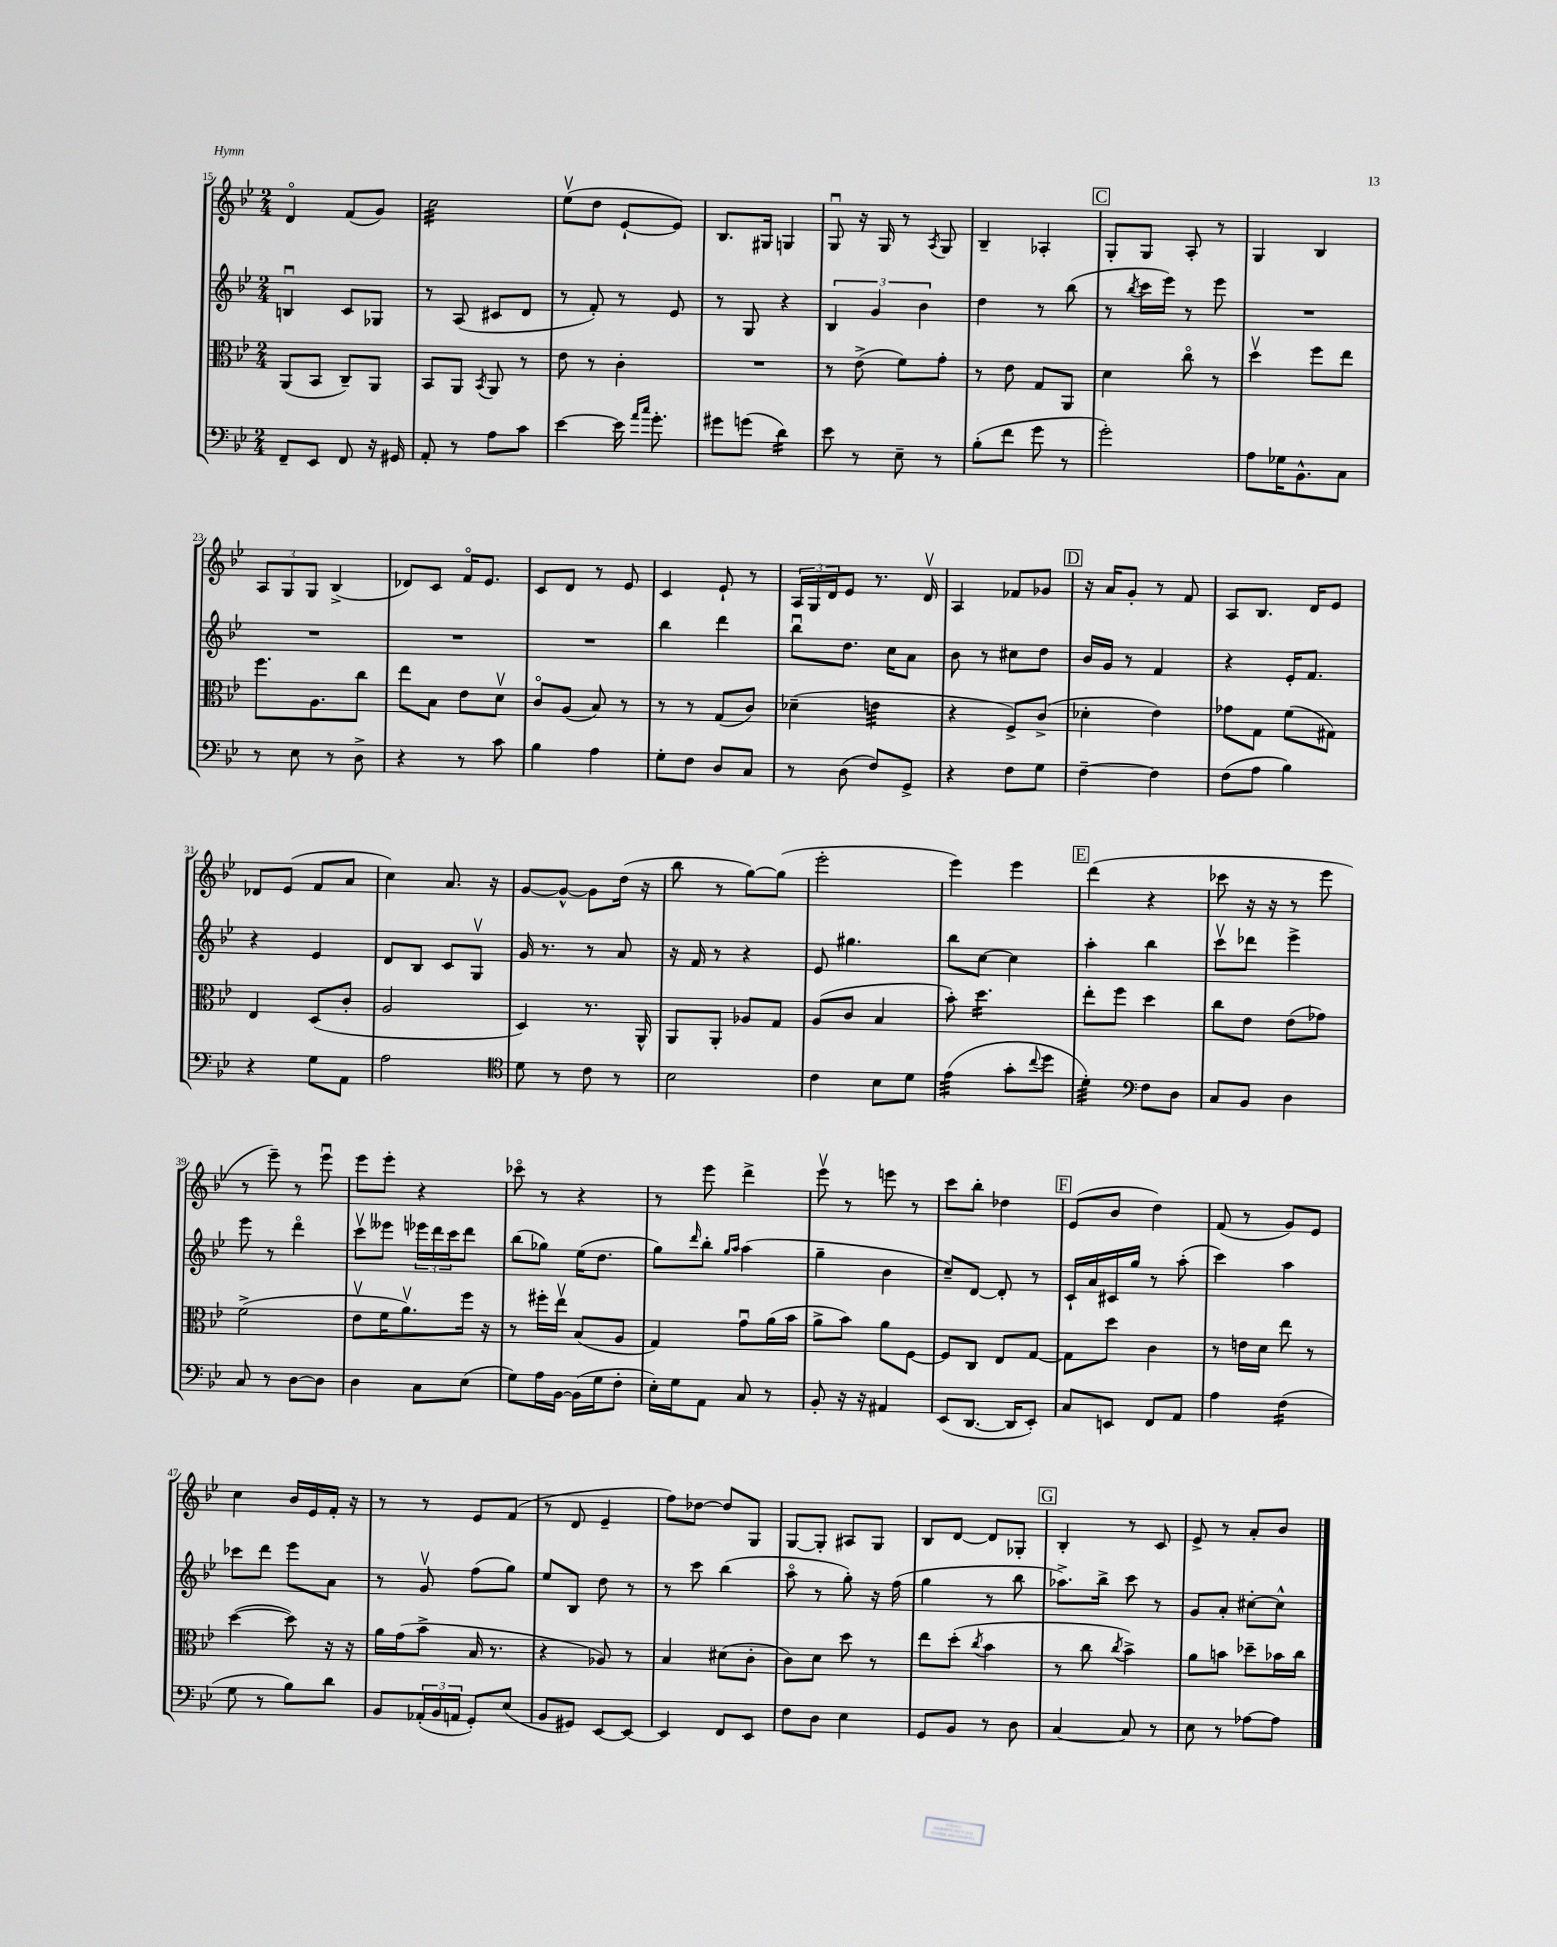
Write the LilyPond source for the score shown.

<<
\new StaffGroup <<
\new Staff = "s0" {
    \clef treble \key bes \major \numericTimeSignature \time 2/4
    d'4\flageolet f'8( g'8) |
    c''2:32 |
    ees''8\upbow( d''8 ees'8~-! ees'8) |
    bes8. gis16 g4 |
    g8\downbow r16 g16 r8 \acciaccatura { a8 } g8 |
    bes4-- aes4-. |
    \mark \markup { \box "C" } g8-. g8 a8-. r8 |
    g4 bes4 |
    \tuplet 3/2 { a8 g8 g8 } bes4->( |
    des'8) c'8 f'16\flageolet ees'8. |
    c'8 d'8 r8 ees'8 |
    c'4 ees'8-! r8 |
    \tuplet 3/2 { a16 g16 d'16 } ees'8 r8. d'16\upbow |
    a4 fes'8 ges'8 |
    \mark \markup { \box "D" } r16 a'16 g'8-. r8 f'8 |
    a8 bes8. d'16 ees'8 |
    des'8 ees'8( f'8 a'8 |
    c''4) a'8. r16 |
    g'8~ g'8~-^ g'8 d''16( r16 |
    bes''8 r8 g''8~) g''8( |
    ees'''2-. |
    ees'''4) ees'''4 |
    \mark \markup { \box "E" } d'''4( r4 |
    ces'''8 r16 r16 r8 ees'''8 |
    r8 ees'''8--) r8 ees'''8\downbow |
    ees'''8 ees'''8-. r4 |
    ces'''8\flageolet r8 r4 |
    r8 ees'''8 d'''4-> |
    ees'''8\upbow r8 e'''8 r8 |
    c'''8 bes''8-. des''4 |
    \mark \markup { \box "F" } ees'8( bes'8 d''4) |
    f'8( r8 g'8) ees'8 |
    c''4 bes'16 ees'16 f'16-. r16 |
    r8 r8 ees'8 f'8( |
    r8 d'8 ees'4-- |
    f''8) des''8~ des''8 g8 |
    g8~ g8-. ais8 g8 |
    bes8 d'8~ d'8 ges8-. |
    \mark \markup { \box "G" } bes4-. r8 c'8 |
    ees'8-> r8 a'8-. bes'8 \bar "|." |
}
\new Staff = "s1" {
    \clef treble \key bes \major \numericTimeSignature \time 2/4
    b4\downbow c'8 ges8 |
    r8 a8( cis'8 d'8 |
    r8 f'8-.) r8 ees'8 |
    r8 g8 r4 |
    \tuplet 3/2 { bes4 g'4 bes'4 } |
    d''4 r8 bes''8( |
    \mark \markup { \box "C" } r8 \acciaccatura { bes''8 } c'''16 ees'''16) r8 ees'''8 |
    R2 |
    R2 |
    R2 |
    R2 |
    bes''4 d'''4 |
    bes''8\downbow d''8. c''16 a'8 |
    bes'8 r8 cis''8 d''8 |
    \mark \markup { \box "D" } bes'16 g'16 r8 f'4 |
    r4 ees'16-. f'8. |
    r4 ees'4 |
    d'8 bes8 c'8 g8\upbow |
    g'16 r8. r8 a'8 |
    r16 f'16 r8 r4 |
    ees'8 gis''4. |
    bes''8 c''8~ c''4 |
    \mark \markup { \box "E" } a''4-. bes''4 |
    c'''8\upbow des'''8 ees'''4-> |
    ees'''8 r8 d'''4\flageolet |
    c'''8\upbow eeses'''8 \tuplet 3/2 { ees'''16 d'''16 c'''16 } d'''8 |
    bes''8( ges''8) ees''16( d''8. |
    g''8) \grace { d'''16 } bes''8-. \grace { g''16 a''16 } a''4( |
    g''4-- bes'4 |
    c''8--) d'8~ d'8-. r8 |
    \mark \markup { \box "F" } c'16-! a'16 cis'16 g''16 r8 a''8-.( |
    c'''4) a''4 |
    ces'''8 d'''8 ees'''8 a'8 |
    r8 g'8\upbow f''8( g''8) |
    ees''8 bes8 d''8 r8 |
    r8 c'''8 bes''4( |
    a''8\flageolet r8 g''8-.) r16 f''16( |
    g''4 r8 bes''8 |
    \mark \markup { \box "G" } aes''8.->) bes''16-> c'''8 r8 |
    g'8 a'8-. cis''8~-. cis''8-^ \bar "|." |
}
\new Staff = "s2" {
    \clef alto \key bes \major \numericTimeSignature \time 2/4
    a,8( bes,8 c8--) a,8 |
    bes,8 a,8 \acciaccatura { bes,8 } a,8 r8 |
    ees'8 r8 c'4-. |
    R2 |
    r8 ees'8->( f'8) g'8-. |
    r8 ees'8 g8 a,8 |
    \mark \markup { \box "C" } d'4 c''8\flageolet r8 |
    d''4\upbow f''8 ees''8 |
    f''8. a8. c''8 |
    ees''8 bes8 ees'8 d'8\upbow |
    c'8\flageolet a8( bes8) r8 |
    r8 r8 g8( c'8) |
    des'4--( e'4:32 |
    r4 f8->) c'8->( |
    \mark \markup { \box "D" } des'4-. ees'4) |
    ges'8 g8 f'8( gis8) |
    ees4 d8( c'8-. |
    a2 |
    d4) r8. a,16-^ |
    a,8 a,8-. aes8 g8 |
    a8( c'8 bes4 |
    bes'8-.) d''4.:16 |
    \mark \markup { \box "E" } ees''8-. f''8 d''4 |
    c''8 ees'8 ees'8( ges'8) |
    f'2->( |
    ees'8\upbow f'16 a'8.\upbow) f''16 r16 |
    r8 fis''16-. ees''16\upbow bes8( a8 |
    g4) g'8\downbow a'16( bes'16 |
    a'8-> bes'8) a'8 f8~ |
    f8 c8 ees8 g8~ |
    \mark \markup { \box "F" } g8 d''8 c'4 |
    r8 e'16 d'16 ees''8 r8 |
    d''4~( d''8) r16 r16 |
    a'16 g'16( bes'8-> bes16 r8. |
    r4 aes8) r8 |
    bes4 dis'8( c'8-. |
    c'8) d'8 d''8 r8 |
    ees''8 d''8-.( \acciaccatura { c''8 } bes'4 |
    \mark \markup { \box "G" } r8 c''8 \acciaccatura { c''8 } bes'4->) |
    a'8 b'8 des''8-- bes'16 c''16 \bar "|." |
}
\new Staff = "s3" {
    \clef bass \key bes \major \numericTimeSignature \time 2/4
    f,8-- ees,8 f,8 r16 gis,16 |
    a,8-. r8 a8 c'8 |
    ees'4~ ees'16 \grace { a'16 c''16 } g'8.-. |
    gis'8 g'8( d'4:16) |
    ees'8 r8 ees8-- r8 |
    bes8-.( f'8 g'8 r8 |
    \mark \markup { \box "C" } g'2-.) |
    a8 ges16 bes,8.-^ c8 |
    r8 ees8 r8 d8-> |
    r4 r8 c'8 |
    bes4 a4 |
    g8-. f8 d8 c8 |
    r8 d8( f8) g,8-> |
    r4 f8 g8 |
    \mark \markup { \box "D" } f4~-- f4 |
    f8( a8 bes4) |
    r4 g8 a,8 |
    a2 |
    \clef tenor d'8 r8 c'8 r8 |
    bes2 |
    c'4 bes8 d'8 |
    ees'4:32( g'8-. \appoggiatura { c''8 } d''8 |
    \mark \markup { \box "E" } d'4:32-.) \clef bass f8 d8 |
    c8 bes,8 d4 |
    c8 r8 d8~ d8 |
    d4 c8 ees8( |
    g8) a16 bes,16~ bes,16( g16 f8-. |
    ees16-.) g16 a,8 c8 r8 |
    bes,8-. r16 r16 ais,4 |
    ees,8( d,8.~ d,16 ees,8-.) |
    \mark \markup { \box "F" } c8 e,8 f,8 a,8 |
    a4 f4:16( |
    g8 r8 bes8) d'8 |
    bes,8 \tuplet 3/2 { aes,16-.( bes,16 a,16 } g,8-.) ees8( |
    bes,8 gis,8) ees,8~ ees,8~ |
    ees,4 f,8 ees,8 |
    f8 d8 ees4 |
    g,8 bes,8 r8 d8 |
    \mark \markup { \box "G" } c4~ c8 r8 |
    ees8 r8 aes8~ aes8 \bar "|." |
}
>>
>>
\layout { \context { \Score currentBarNumber = #15 } }
